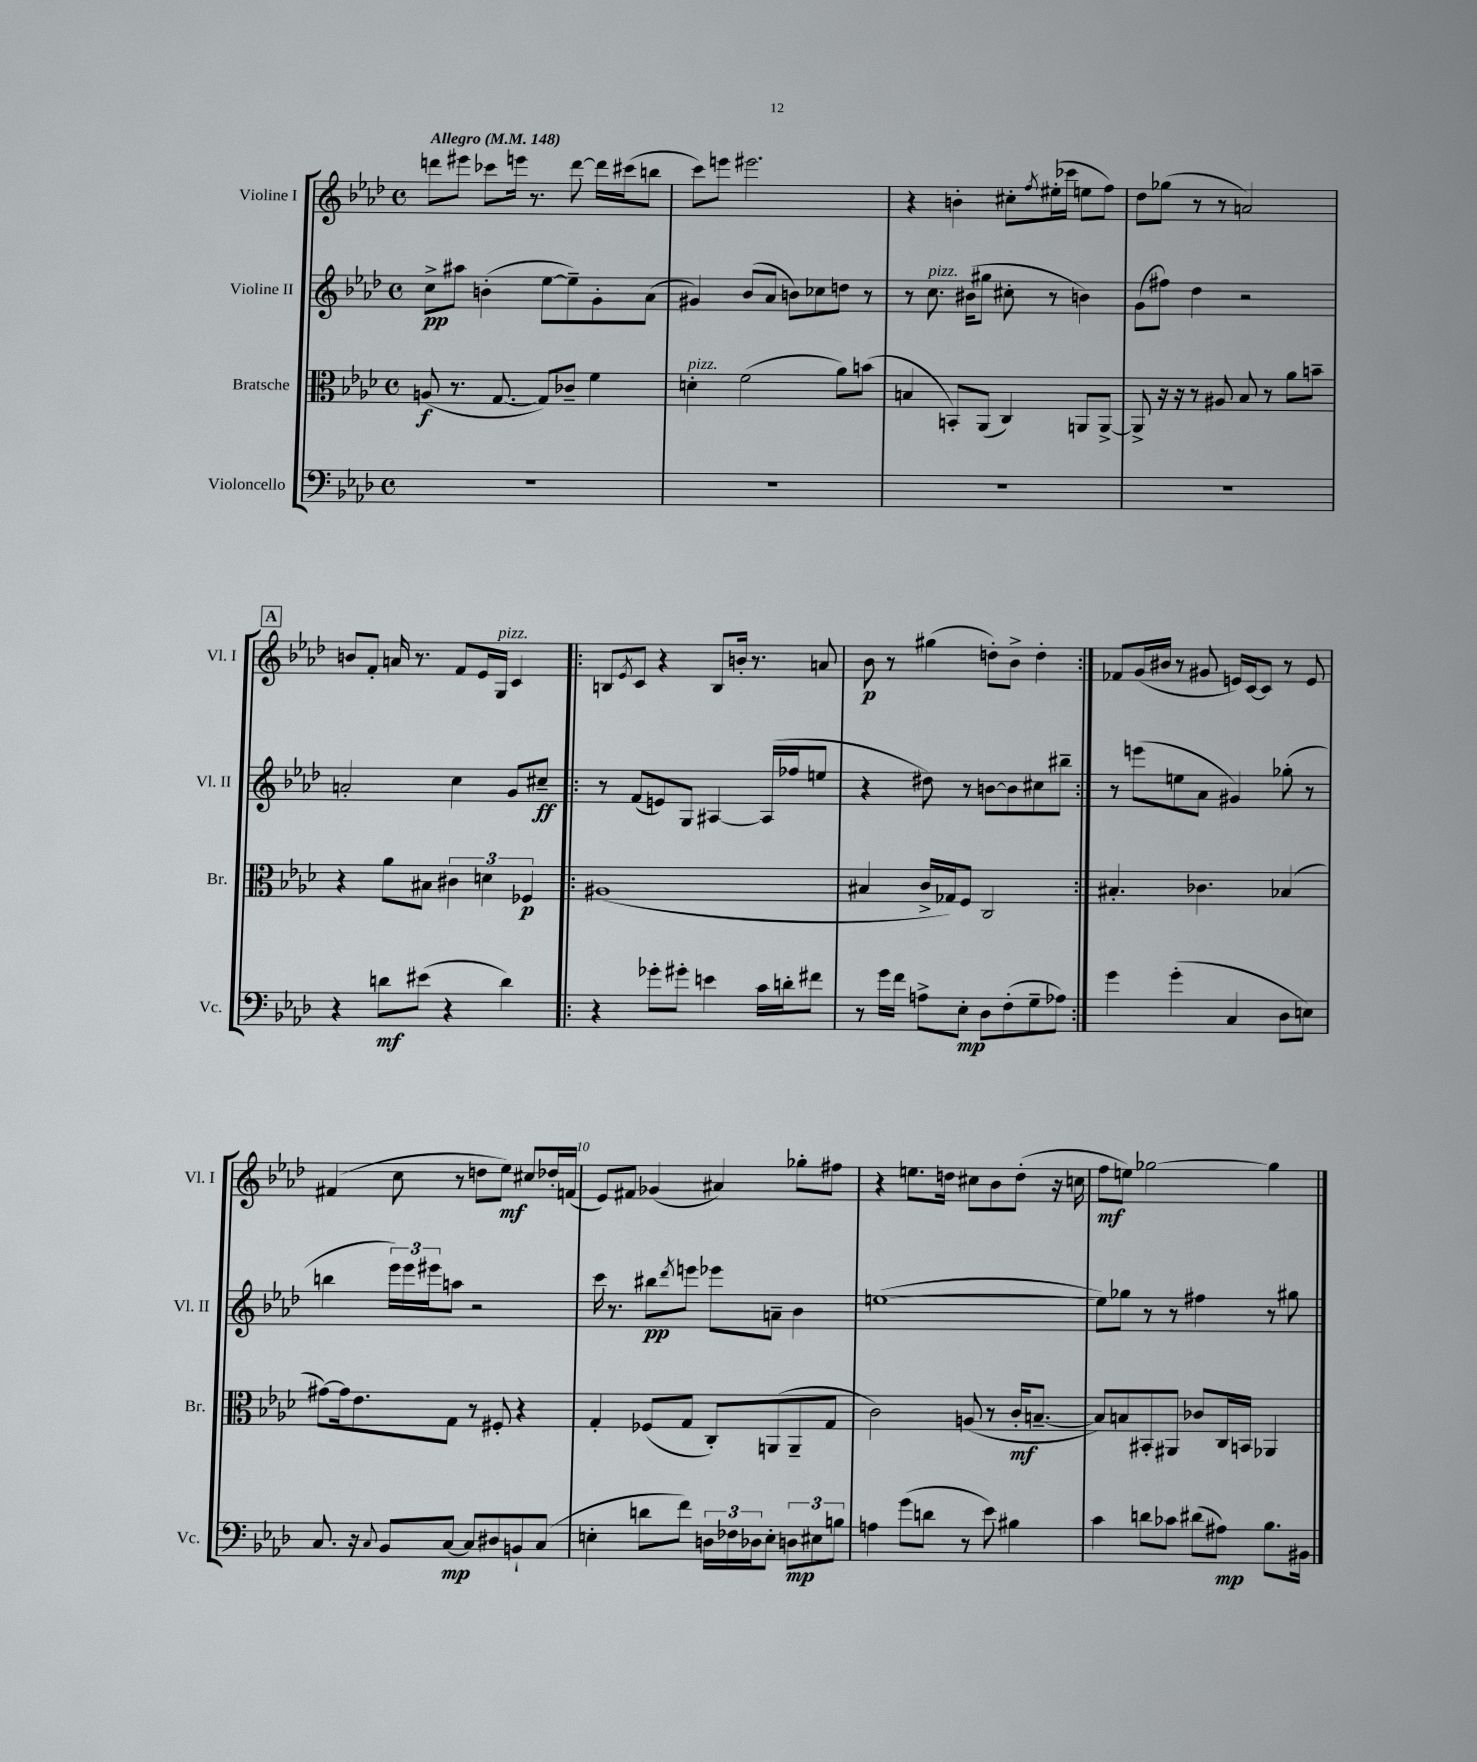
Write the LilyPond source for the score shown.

<<
\new StaffGroup <<
\new Staff = "s0" \with { instrumentName = "Violine I" shortInstrumentName = "Vl. I" } {
    \clef treble \key aes \major \defaultTimeSignature \time 4/4 \tempo "Allegro" 4 = 148
    d'''8 eis'''8 ces'''8 e'''16 r8. d'''8~ d'''16 cis'''16( b''8 |
    c'''8) e'''8 eis'''2. |
    r4 b'4-. cis''8-. \acciaccatura { f''8 } eis''16-.( ces'''16 e''8 f''8) |
    des''8 ges''8( r8 r8 a'2) |
    \mark \markup { \box "A" } b'8 f'8-. a'16 r8. f'8 ees'16 g16^\markup { \italic "pizz." } c'4 |
    \repeat volta 2 { b8 \acciaccatura { ees'8 } c'8 r4 b8 b'16-. r8. a'8 |
    bes'8\p r8 gis''4( d''8-.) bes'8-> d''4-. | }
    fes'8 g'16( bis'16 r8 gis'8 e'16) c'16~ c'8 r8 e'8 |
    fis'4( c''8 r8 d''8 ees''8\mf) cis''8 des''16-. f'16( |
    ees'8) fis'8 ges'4( ais'4) ges''8-. fis''8 |
    r4 e''8. d''16 cis''8 bes'8 d''8-.( r16 c''16 |
    f''8\mf e''8) ges''2~ ges''4 \bar "|." |
}
\new Staff = "s1" \with { instrumentName = "Violine II" shortInstrumentName = "Vl. II" } {
    \clef treble \key aes \major \defaultTimeSignature \time 4/4
    c''8->\pp ais''8 b'4-.( ees''8~ ees''8--) g'8-. aes'8( |
    gis'4) bes'8( aes'8 b'8) ces''8 d''8 r8 |
    r8 c''8.^\markup { \italic "pizz." } bis'16( gis''8 cis''8-. r8 b'4) |
    g'8( fis''8) des''4 r2 |
    \mark \markup { \box "A" } a'2-. c''4 g'8 cis''8--\ff |
    \repeat volta 2 { r8 f'8( e'8) g8 ais4~ ais16( fes''16 e''8 |
    r4 dis''8) r8 b'8~ b'8 cis''8 bis''8-- | }
    r8 e'''8( e''8 aes'8 gis'4) ges''8-.( r8 |
    b''4 \tuplet 3/2 { ees'''16) ees'''16 eis'''16 } a''8 r2 |
    c'''16 r8. bis''8\pp \acciaccatura { des'''8 } e'''8 ees'''8 a'8-- bes'4 |
    e''1~( |
    e''8) ges''8 r8 r8 fis''4 r8 gis''8 \bar "|." |
}
\new Staff = "s2" \with { instrumentName = "Bratsche" shortInstrumentName = "Br." } {
    \clef alto \key aes \major \defaultTimeSignature \time 4/4
    a8\f( r8. g8.~ g8) ces'8-- f'4 |
    d'4-.^\markup { \italic "pizz." } f'2( aes'8) b'8( |
    b4 b,8-.) aes,8( c4) a,8 a,8~-> |
    a,8-> r16 r16 r8 ais8 bes8 r8 aes'8 b'8-- |
    \mark \markup { \box "A" } r4 aes'8 bis8 \tuplet 3/2 { cis'4 d'4 fes4\p } |
    \repeat volta 2 { ais1( |
    bis4 c'16-> ges16) f8 c2 | }
    bis4.-. ces'4. bes4( |
    gis'8~) gis'16 ees'8. g8 r8 fis8-. r4 |
    g4-. fes8( g8 c8-.) a,8( a,8-- g8 |
    c'2) a8( r8 c'16-.\mf b8.~-- |
    b8) b8 bis,8-. ais,8 ces'8 c16 b,16 aes,4 \bar "|." |
}
\new Staff = "s3" \with { instrumentName = "Violoncello" shortInstrumentName = "Vc." } {
    \clef bass \key aes \major \defaultTimeSignature \time 4/4
    R1 |
    R1 |
    R1 |
    R1 |
    \mark \markup { \box "A" } r4 d'8\mf eis'8( r4 d'4) |
    \repeat volta 2 { r4 ges'8-. gis'8-. e'4 c'16 d'16-. fis'8 |
    r8 g'16 f'16 a8-> ees8-.\mp des8 f8-.( g8-- aes8) | }
    g'4 g'4-.( c4 des8 e8) |
    c8. r16 \appoggiatura { c8 } bes,8 c8~\mp c8 dis8 b,8-! c8( |
    e4-. d'8 f'8) \tuplet 3/2 { d16 fes16 des16 } e8-. \tuplet 3/2 { d8\mp eis8 b8 } |
    a4 g'8( d'8 r8 ees'8) bis4 |
    c'4 d'8 ces'8 dis'8( ais8\mp) bes8. bis,16 \bar "|." |
}
>>
>>
\layout { \context { \Score \override BarNumber.break-visibility = ##(#f #t #t) barNumberVisibility = #(every-nth-bar-number-visible 5) } }
